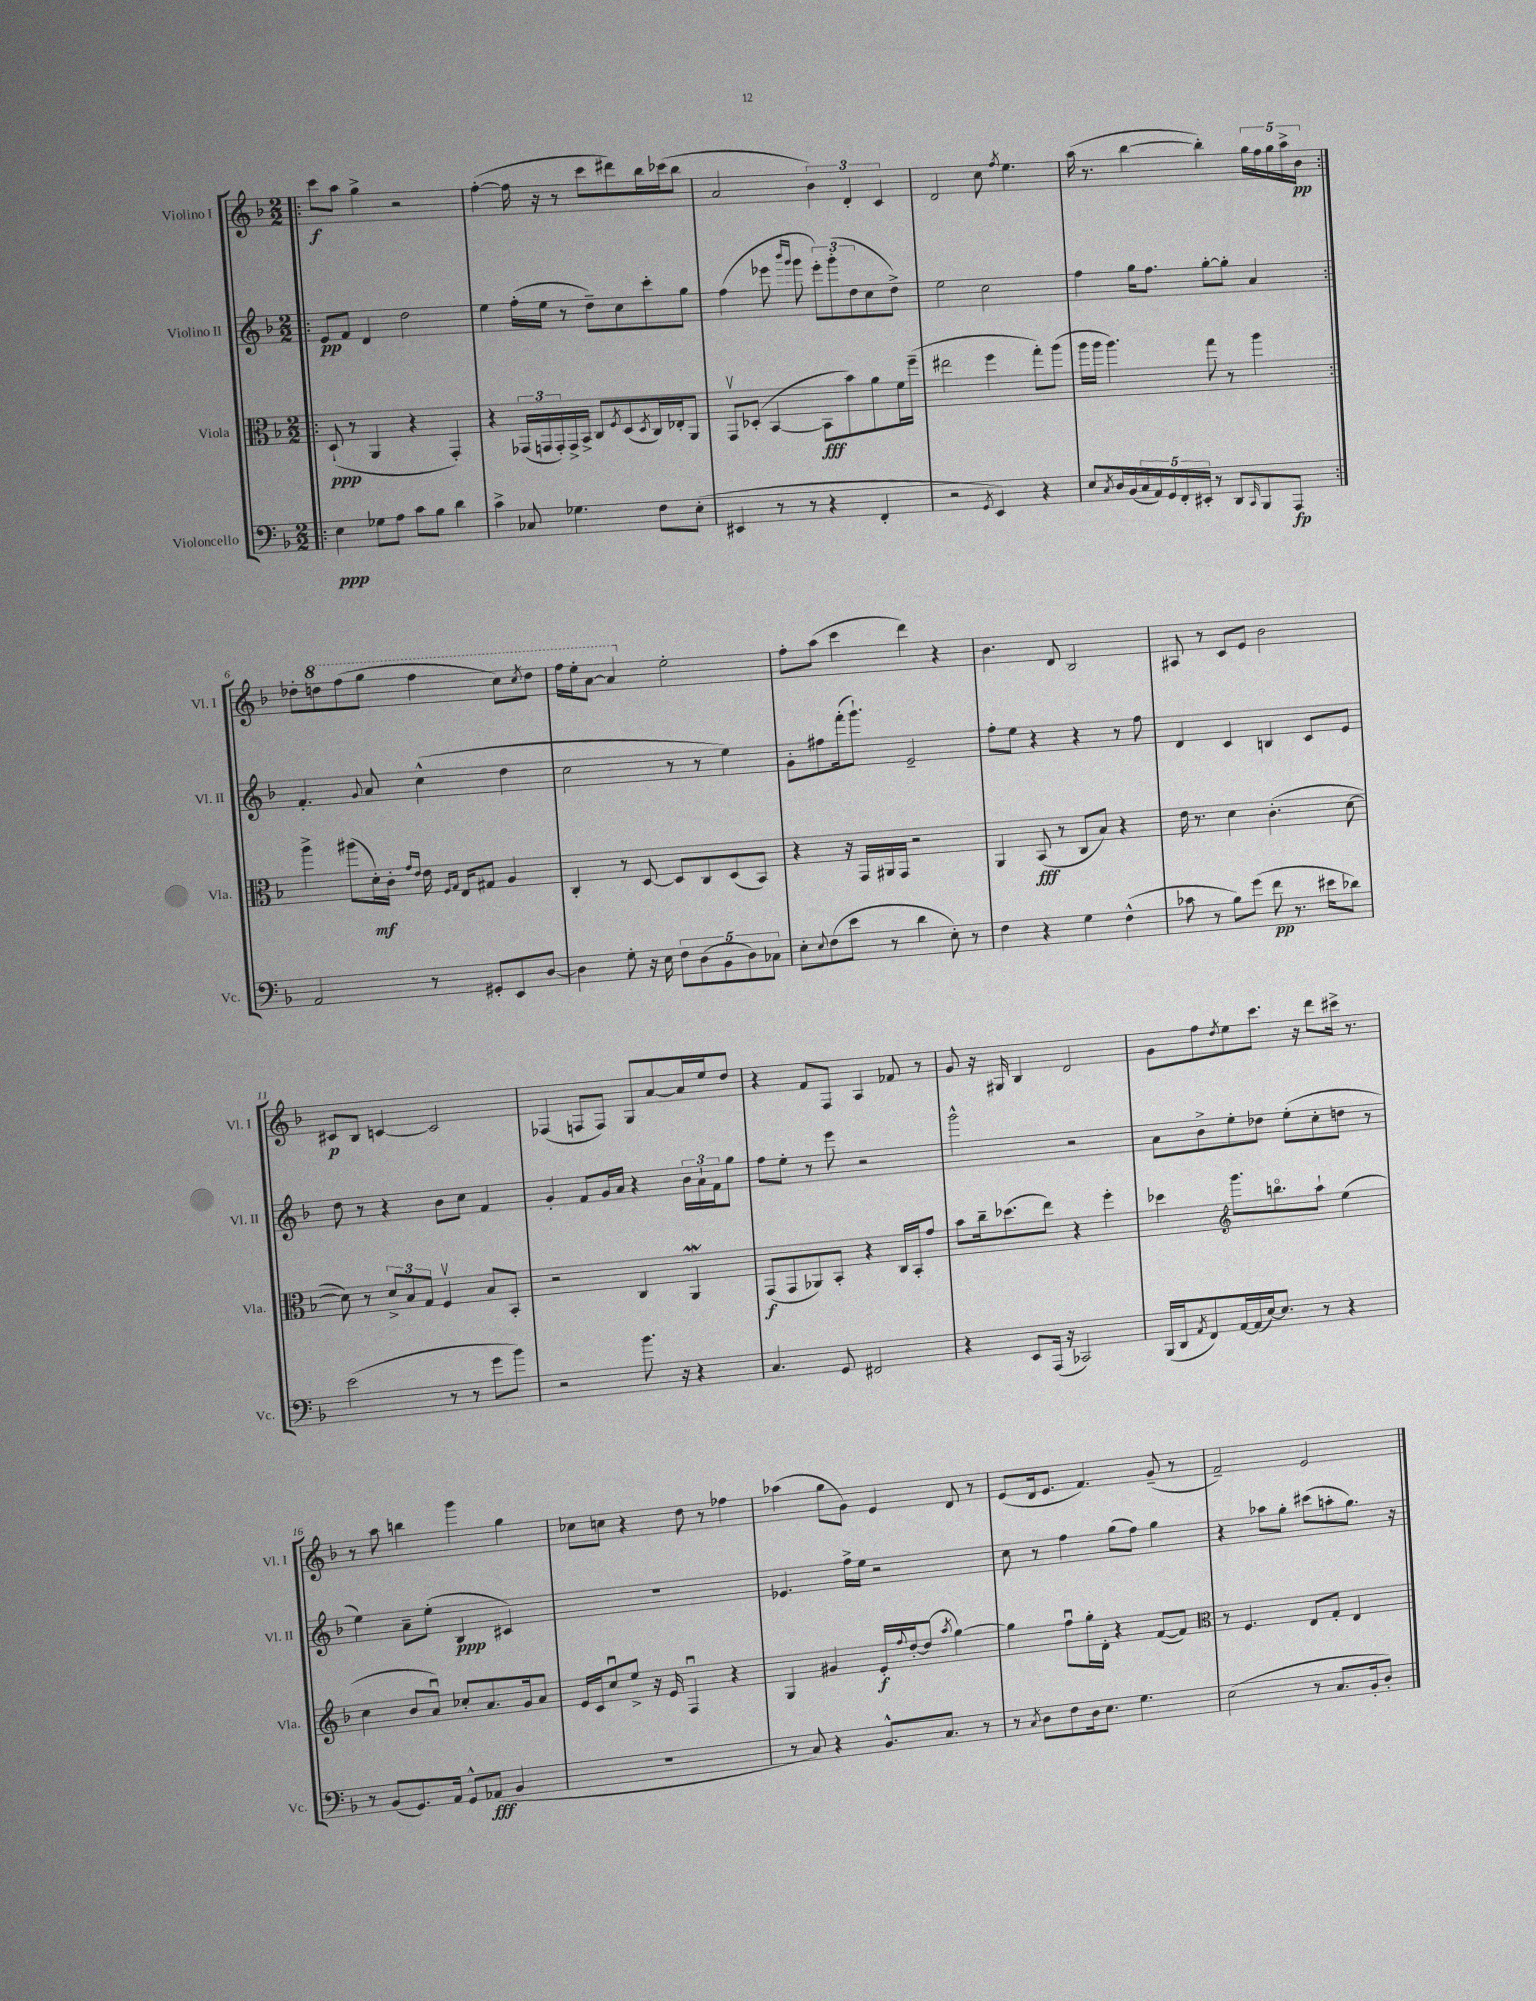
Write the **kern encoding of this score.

**kern	**dynam	**kern	**dynam	**kern	**dynam	**kern	**dynam
*part4	*part4	*part3	*part3	*part2	*part2	*part1	*part1
*staff4	*staff4	*staff3	*staff3	*staff2	*staff2	*staff1	*staff1
*I"Violoncello	*	*I"Viola	*	*I"Violino II	*	*I"Violino I	*
*I'Vc.	*	*I'Vla.	*	*I'Vl. II	*	*I'Vl. I	*
*clefF4	*	*clefC3	*	*clefG2	*	*clefG2	*
*k[b-]	*	*k[b-]	*	*k[b-]	*	*k[b-]	*
*M2/2	*	*M2/2	*	*M2/2	*	*M2/2	*
=1!|:	=1!|:	=1!|:	=1!|:	=1!|:	=1!|:	=1!|:	=1!|:
4E\	ppp	(8D`/	ppp	8e/L	pp	8ccc\L	f
.	.	8r	.	8f/J	.	8aa\J	.
8G-X\L	.	4AA/	.	4d/	.	4gg^\	.
8A\J	.	.	.	.	.	.	.
8c\L	.	4r	.	2dd\	.	2r	.
8B-\J	.	.	.	.	.	.	.
4d\	.	4GG'/)	.	.	.	.	.
=2	=2	=2	=2	=2	=2	=2	=2
4c^\	.	4r	.	4ee\	.	([4ff'\	.
8C-X/	.	(24GG-X/LL	.	(16ff'\LL	.	16ff\]	.
.	.	24GGn/	.	.	.	.	.
.	.	.	.	16ee\JJ	.	16r	.
.	.	24GG'/)	.	.	.	.	.
4.G-X\	.	16GG^/	.	8r	.	8r	.
.	.	16BB-^/JJ	.	.	.	.	.
.	.	8C/L	.	8dd~\L)	.	8ccc\L	.
.	.	8qF/	.	.	.	.	.
.	.	(8D/	.	8cc\	.	8ddd#X\)	.
.	.	8qD/	.	.	.	.	.
8F\L	.	16C/L)	.	8ccc'\	.	16bb-\L	.
.	.	16E-X'/J	.	.	.	(16ccc-X\J	.
(8E'\J	.	8AA/J	.	8gg\J	.	8bb-\J	.
=3	=3	=3	=3	=3	=3	=3	=3
4EE#X/	.	8GGv/L	.	(4ff\	.	2a/	.
.	.	(8D-X'/J	.	.	.	.	.
8r	.	[4BB-/	.	8eee-X\	.	.	.
.	.	.	.	16qqbbb-/LL	.	.	.
.	.	.	.	16qqggg/JJ	.	.	.
8r	.	.	.	8ggg\	.	.	.
4r	.	8BB-\L]	fff	12eee-'\L)	.	6b-\)	.
.	.	.	.	(12ggg'\	.	.	.
.	.	8b-\)	.	.	.	.	.
.	.	.	.	12dd\	.	6d'/	.
4FF'/	.	8a\	.	8cc\	.	.	.
.	.	.	.	.	.	6c/	.
.	.	16f\L	.	8dd^\J)	.	.	.
.	.	(16ff~\JJ	.	.	.	.	.
=4	=4	=4	=4	=4	=4	=4	=4
2r	.	2ee#X\	.	2ee\	.	2d/	.
8qGG/	.	.	.	.	.	.	.
4EE/)	.	4ff\	.	2cc\	.	8cc\	.
.	.	.	.	.	.	8qff/	.
.	.	.	.	.	.	4.ee\	.
4r	.	8gg'\L)	.	.	.	.	.
.	.	(8aa\J	.	.	.	.	.
=5	=5	=5	=5	=5	=5	=5	=5
8E/L	.	16aa\LL	.	4ff\	.	(16aa\	.
.	.	16aa\JJ	.	.	.	8.r	.
8qC/	.	.	.	.	.	.	.
16D/L	.	4.aa\)	.	.	.	.	.
(16BB-/	.	.	.	.	.	.	.
20C/	.	.	.	16gg\KL	.	[4bb-\	.
20AA/)	.	.	.	.	.	.	.
.	.	.	.	8.ff\J	.	.	.
20GG/	.	.	.	.	.	.	.
20FF'/	.	.	.	.	.	.	.
20EE#X'/JJ	.	.	.	.	.	.	.
8r	.	8gg\	.	[8gg'\L	.	4bb-'\])	.
8DD/L	.	8r	.	8gg'\J]	.	.	.
16qqCC/	.	.	.	.	.	.	.
8BBB-/	.	4aa\	.	4a/	.	20gg\LL	.
.	.	.	.	.	.	20ff\	.
.	.	.	.	.	.	20gg\	.
8AAA/J	fp	.	.	.	.	.	.
.	.	.	.	.	.	20aa^\	.
.	.	.	.	.	.	20b-\JJ	pp
!!LO:LB:g=z
=6:|!	=6:|!	=6:|!	=6:|!	=6:|!	=6:|!	=6:|!	=6:|!
2AA/	.	4aa^\	.	4.f'/	.	8dd-X'\L	.
*	*	*	*	*	*	*8va	*
.	.	.	.	.	.	8dddn\	.
.	.	(8aa#X\L	.	.	.	(8fff\	.
.	.	.	.	8qqg/	.	.	.
.	.	16d'\L)	mf	8a/	.	8ggg\J	.
.	.	16c'\JJ	.	.	.	.	.
.	.	16qqg/LL	.	.	.	.	.
.	.	16qqe/JJ	.	.	.	.	.
8r	.	16e\	.	(4cc^^\	.	4fff\	.
.	.	16qqF/LL	.	.	.	.	.
.	.	16qqG/JJ	.	.	.	.	.
.	.	16E/KL	.	.	.	.	.
8GG#X'/L	.	8G#X/J	.	.	.	.	.
8EE/	.	4A/	.	4dd\	.	8ccc\L)	.
.	.	.	.	.	.	8qccc/	.
[8D/J	.	.	.	.	.	8ddd\J	.
=7	=7	=7	=7	=7	=7	=7	=7
4D\]	.	4C'/	.	2cc\	.	16fff\LL	.
.	.	.	.	.	.	16eee'\J	.
.	.	.	.	.	.	[8aa\J	.
8G'\	.	8r	.	.	.	4aa/]	.
16r	.	[8D/	.	.	.	.	.
16E\	.	.	.	.	.	.	.
*	*	*	*	*	*	*X8va	*
10F\L	.	8D/L]	.	8r	.	2ee'\	.
(10D\	.	.	.	.	.	.	.
.	.	8C/	.	8r	.	.	.
10BB-\	.	.	.	.	.	.	.
.	.	(8D/	.	4ee\)	.	.	.
10D\)	.	.	.	.	.	.	.
.	.	8BB-/J)	.	.	.	.	.
10C-X\J	.	.	.	.	.	.	.
=8	=8	=8	=8	=8	=8	=8	=8
8E'\L	.	4r	.	8g'\L	.	8ff'\L	.
8qqE/	.	.	.	.	.	.	.
(8F\	.	.	.	8ff#X\	.	(8aa\J	.
8e\J	.	16r	.	(16fff'\k	.	4ccc\	.
.	.	16GG/LL	.	8.ggg`\J)	.	.	.
8r	.	16AA#X/	.	.	.	.	.
.	.	16GG/JJ	.	.	.	.	.
4d\	.	2r	.	2e~/	.	4ddd\)	.
8E'\)	.	.	.	.	.	4r	.
8r	.	.	.	.	.	.	.
=9	=9	=9	=9	=9	=9	=9	=9
4F\	.	4AA/	.	8ff'\L	.	4.b-\	.
.	.	.	.	8ee\J	.	.	.
4r	.	(8BB-/	fff	4r	.	.	.
.	.	8r	.	.	.	8d/	.
4G\	.	8C/L	.	4r	.	2B-/	.
.	.	8B-/J)	.	.	.	.	.
(4F^^\	.	4r	.	8r	.	.	.
.	.	.	.	8ff\	.	.	.
=10	=10	=10	=10	=10	=10	=10	=10
8c-X\	.	16e\	.	4d/	.	8A#X/	.
.	.	8.r	.	.	.	.	.
8r	.	.	.	.	.	8r	.
8B-\L)	.	4d\	.	4c/	.	8c/L	.
(8g\J	.	.	.	.	.	8e/J	.
8f\	pp	(4.c'\	.	4Bn/	.	2b-\	.
8.r	.	.	.	.	.	.	.
.	.	.	.	8c/L	.	.	.
16e#X\KL	.	.	.	.	.	.	.
8d-X\J)	.	[8d\	.	8e/J	.	.	.
!!LO:LB:g=z
=11	=11	=11	=11	=11	=11	=11	=11
(2e\	.	8d\])	.	8dd\	.	8c#X/L	p
.	.	8r	.	8r	.	8B-/J	.
.	.	12d^/L	.	4r	.	[4cn/	.
.	.	12B-/	.	.	.	.	.
.	.	12G/J	.	.	.	.	.
8r	.	4Fv/	.	8b-\L	.	2c/]	.
8r	.	.	.	8cc\J	.	.	.
8g\L	.	8B-/L	.	4f/	.	.	.
8b-\J)	.	8BB-'/J	.	.	.	.	.
=12	=12	=12	=12	=12	=12	=12	=12
2r	.	2r	.	4g'/	.	(4F-X/	.
.	.	.	.	8f/L	.	8Fn/L	.
.	.	.	.	16g/L	.	8F/J)	.
.	.	.	.	16a/JJ	.	.	.
8.b-\	.	4C/	.	4r	.	8G/L	.
.	.	.	.	.	.	[8a/	.
16r	.	.	.	.	.	.	.
4r	.	4AAW/	.	24b-\LL	.	16a/L]	.
.	.	.	.	24a`\	.	.	.
.	.	.	.	.	.	16ee/J	.
.	.	.	.	24f\J	.	.	.
.	.	.	.	8gg\J	.	8dd/J	.
=13	=13	=13	=13	=13	=13	=13	=13
4.C/	.	(8GG/L	f	8ff\L	.	4r	.
.	.	8GG/	.	8ee'\J	.	.	.
.	.	8AA-X/)	.	8r	.	8f/L	.
8GG/	.	8BB-'/J	.	8eee\	.	8F/J	.
2FF#X/	.	4r	.	2r	.	4A/	.
.	.	16C/LL	.	.	.	8f-X/	.
.	.	16BB-'/J	.	.	.	.	.
.	.	8g/J	.	.	.	8r	.
=14	=14	=14	=14	=14	=14	=14	=14
4r	.	8b-\L	.	2ggg^^\	.	8g/	.
.	.	16cc~\k	.	.	.	16r	.
.	.	(8.dd-X\	.	.	.	16G#X/	.
8EE/L	.	.	.	.	.	4B-/	.
(16AAA/Jk	.	8ee\J)	.	.	.	.	.
16r	.	.	.	.	.	.	.
2CC-X/)	.	4r	.	2r	.	2d/	.
.	.	4ff'\	.	.	.	.	.
=15	=15	=15	=15	=15	=15	=15	=15
(16BBB-/LL	.	4dd-X\	.	8a\L	.	8g\L	.
16DD/J	.	.	.	.	.	.	.
8qAA/	.	.	.	.	.	.	.
8FF/)	.	.	.	8b-^\	.	8ff\	.
*	*	*clefG2	*	*	*	*	*
.	.	.	.	.	.	8qdd/	.
[16AA/L	.	8.ggg\L	.	8ee'\	.	8ee\	.
(16AA/]	.	.	.	.	.	.	.
[16E/J)	.	.	.	8dd-X\J	.	8.ccc\J	.
8.E/J]	.	8.bbn\	.	.	.	.	.
.	.	.	.	(8ee'\L	.	.	.
.	.	.	.	.	.	16r	.
8r	.	8aa`\J	.	8cc'\	.	8ddd\L	.
4r	.	(4ee\	.	8ddn\J	.	16ccc#X^\Jk	.
.	.	.	.	.	.	8.r	.
.	.	.	.	8r	.	.	.
!!LO:LB:g=z
=16	=16	=16	=16	=16	=16	=16	=16
8r	.	4cc\	.	4ee\)	.	8r	.
(8BB-/L	.	.	.	.	.	8aa\	.
8.GG/)	.	8b-/L	.	8a~\L	.	4bbn\	.
.	.	8au/J)	.	(8ee'\J	.	.	.
16AA/Jk	.	.	.	.	.	.	.
8GG^^/L	.	8cc-X'/L	.	4B-/	ppp	4ggg\	.
(8AA-X/J	fff	8.a/	.	.	.	.	.
4BB-/	.	.	.	4c#X/)	.	4gg\	.
.	.	16g/k	.	.	.	.	.
.	.	8a/J	.	.	.	.	.
=17	=17	=17	=17	=17	=17	=17	=17
1r	.	16e/LL	.	1r	.	8cc-X\L	.
.	.	16c/J	.	.	.	.	.
.	.	8ccu/	.	.	.	8ccn\J	.
.	.	8ee^/J	.	.	.	4r	.
.	.	16r	.	.	.	.	.
.	.	16e/	.	.	.	.	.
.	.	4Fu/	.	.	.	8dd\	.
.	.	.	.	.	.	8r	.
.	.	4r	.	.	.	4ff-X\	.
=18	=18	=18	=18	=18	=18	=18	=18
8r	.	4G/	.	4.e-X/	.	(4aa-X\	.
8C/)	.	.	.	.	.	.	.
4r	.	4g#X/	.	.	.	8gg\L	.
.	.	.	.	16ff^\LL	.	8g\J)	.
.	.	.	.	16ee\JJ	.	.	.
8.BB-^^/L	.	16e'/LL	f	2r	.	4e/	.
.	.	8qqff/	.	.	.	.	.
.	.	[16dd'/J	.	.	.	.	.
.	.	(8dd/J]	.	.	.	.	.
8.C/J	.	.	.	.	.	.	.
.	.	8qaa/	.	.	.	.	.
.	.	[4gg\)	.	.	.	8d/	.
8r	.	.	.	.	.	8r	.
=19	=19	=19	=19	=19	=19	=19	=19
8r	.	4gg\]	.	8cc\	.	(8e/L	.
8qC/	.	.	.	.	.	.	.
8D\L	.	.	.	8r	.	16d/k	.
.	.	.	.	.	.	8.e/J	.
8F\	.	8ffu\L	.	4ff\	.	.	.
16D\k	.	16gg'\L	.	.	.	4.f/)	.
8.E\J	.	16d'\JJ	.	.	.	.	.
.	.	4r	.	(8gg\L	.	.	.
4.G\	.	.	.	8ff\J)	.	.	.
.	.	([8f/L	.	4gg\	.	(8g~/	.
.	.	8f/J])	.	.	.	8r	.
=20	=20	=20	=20	=20	=20	=20	=20
*	*	*clefC3	*	*	*	*	*
(2E\	.	8r	.	4r	.	2f~/)	.
.	.	4.F/	.	.	.	.	.
.	.	.	.	8aa-X\L	.	.	.
.	.	.	.	8gg'\J	.	.	.
8r	.	8E/L	.	(8ccc#X\L	.	2e/	.
8.C/L	.	8G'/J	.	8aan'\	.	.	.
.	.	4E/	.	8.gg\J)	.	.	.
16BB-'/k	.	.	.	.	.	.	.
8D'/J)	.	.	.	.	.	.	.
.	.	.	.	16r	.	.	.
==	==	==	==	==	==	==	==
*-	*-	*-	*-	*-	*-	*-	*-
